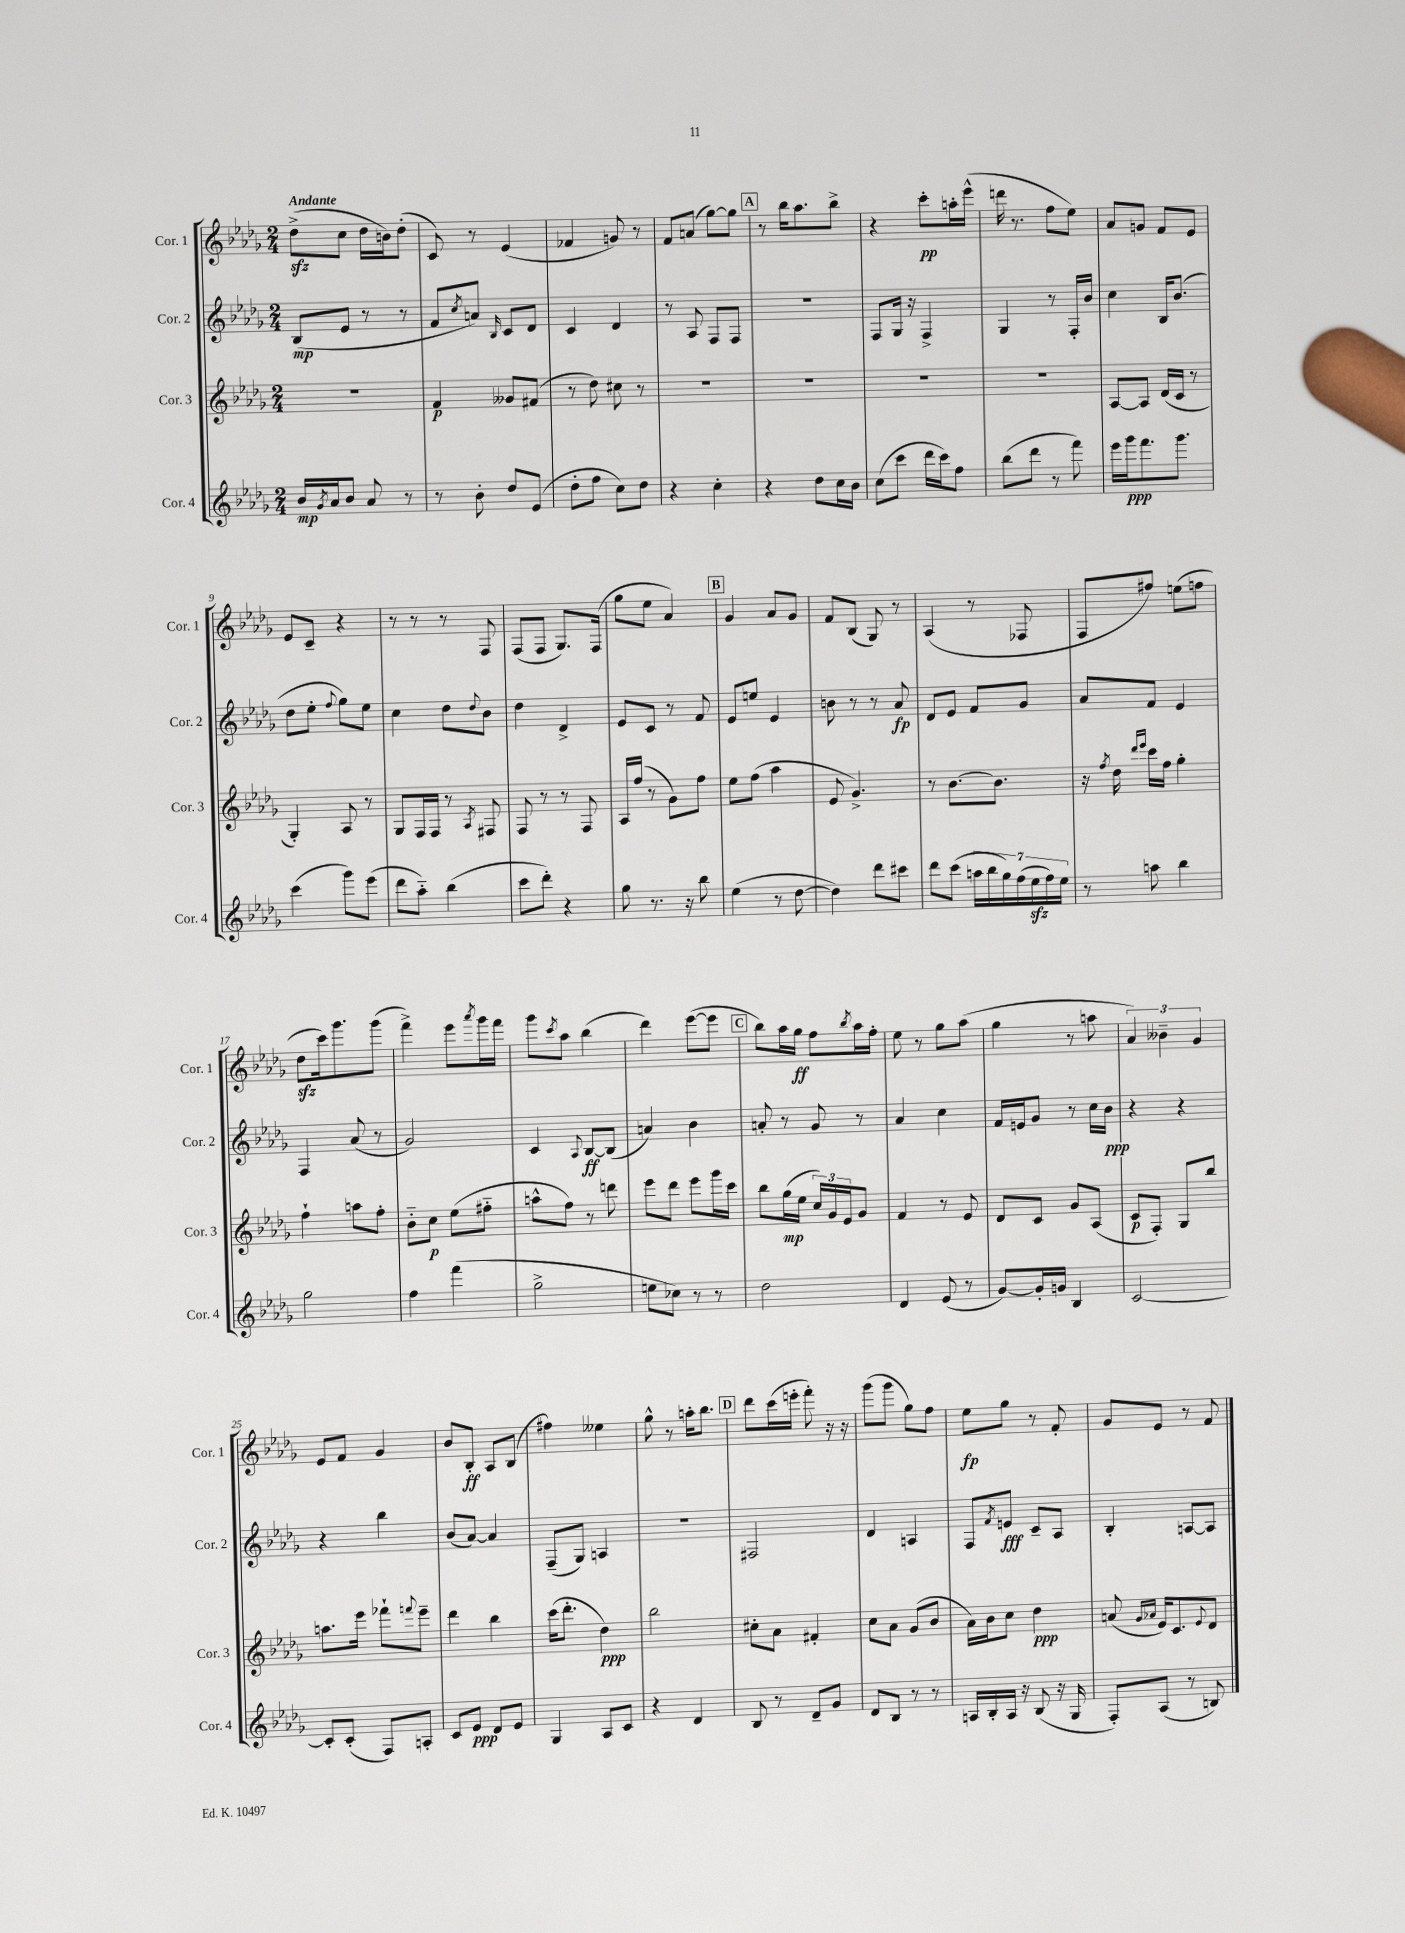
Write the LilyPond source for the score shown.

<<
\new StaffGroup <<
\new Staff = "s0" \with { instrumentName = "Cor. 1" shortInstrumentName = "Cor. 1" } {
    \clef treble \key des \major \numericTimeSignature \time 2/4 \tempo "Andante"
    des''8->\sfz( c''8 des''16 b'16) des''8-.( |
    c'8) r8 ees'4( |
    fes'4 g'8) r8 |
    f'8 a'8( ges''8~) ges''8 |
    \mark \markup { \box "A" } r8 bes''16 aes''8. bes''8-> |
    r4 c'''8-.\pp a''16-. ees'''16-^( |
    d'''16 r8. f''8 ees''8) |
    aes'8 g'8 f'8 ees'8 |
    ees'8 c'8-- r4 |
    r8 r8 r8 f8 |
    f8( f8 ges8.) f16( |
    ges''8 ees''8 aes'4) |
    \mark \markup { \box "B" } ges'4 aes'8 ges'8 |
    f'8 bes8( ges8) r8 |
    aes4( r8 fes8 |
    f8 fis''8) e''8( f''8 |
    des''8\sfz c'''16) ges'''8. ges'''8( |
    f'''4->) ees'''8 \acciaccatura { aes'''8 } ges'''16 f'''16 |
    ges'''8 \acciaccatura { c'''8 } aes''8 bes''4( |
    des'''4) ees'''8~( ees'''8 |
    \mark \markup { \box "C" } bes''8) aes''16 ges''16\ff f''8 \acciaccatura { bes''8 } aes''16 f''16-. |
    ees''8 r8 ges''8 aes''8( |
    ges''4 r8 a''8 |
    \tuplet 3/2 { aes'4) beses'4-- ges'4 } |
    ees'8 f'8 ges'4 |
    bes'8 bes8-.\ff aes8 bes8( |
    fis''4) eeses''4 |
    ges''8-^ r8 a''16-. bes''8. |
    \mark \markup { \box "D" } des'''8 c'''16( e'''16-. f'''8-.) r16 r16 |
    ges'''8( ges'''8 ges''8) f''8 |
    ees''8\fp ges''8 r8 f'8-. |
    ges'8 ees'8 r8 f'8 \bar "|." |
}
\new Staff = "s1" \with { instrumentName = "Cor. 2" shortInstrumentName = "Cor. 2" } {
    \clef treble \key des \major \numericTimeSignature \time 2/4
    bes8\mp( ees'8 r8 r8 |
    f'8 \acciaccatura { c''8 } a'8) \grace { bes16 } c'8 des'8 |
    c'4 des'4 |
    r8 aes8 f8 f8 |
    \mark \markup { \box "A" } r2 |
    f8 ges16 r16 f4-> |
    ges4 r8 f16-. bes'16 |
    c''4 bes16 bes'8.( |
    des''8 ees''8-. \appoggiatura { f''8 } ges''8) ees''8 |
    c''4 des''8 \appoggiatura { des''8 } bes'8 |
    des''4 des'4-> |
    ees'8 c'8 r8 f'8 |
    \mark \markup { \box "B" } ees'8 e''8 ees'4 |
    b'8 r8 r8 aes'8\fp |
    des'8 ees'8 f'8 ges'8 |
    aes'8 f'8 ees'4 |
    f4 aes'8( r8 |
    ges'2) |
    c'4 \appoggiatura { aes8 } bes8~\ff bes8( |
    a'4) bes'4 |
    \mark \markup { \box "C" } a'8-. r8 ges'8 r8 |
    aes'4 c''4 |
    f'16 e'16 ges'8 r8 c''16 bes'16\ppp |
    r4 r4 |
    r4 bes''4 |
    bes'8( aes'8~) aes'4 |
    f8--( ges8) a4 |
    R2 |
    \mark \markup { \box "D" } fis2 |
    des'4 a4 |
    f8 \acciaccatura { f'8 } e'8\fff c'8-- aes8 |
    bes4-. a8~ a8 \bar "|." |
}
\new Staff = "s2" \with { instrumentName = "Cor. 3" shortInstrumentName = "Cor. 3" } {
    \clef treble \key des \major \numericTimeSignature \time 2/4
    r2 |
    f'4\p geses'8 fis'8( |
    r8 des''8) cis''8 r8 |
    R2 |
    \mark \markup { \box "A" } R2 |
    R2 |
    R2 |
    aes8~ aes8 des'16( c'16 r8 |
    ges4-.) aes8 r8 |
    ges8 f16 f16 r8 \acciaccatura { aes8 } fis8 |
    f8 r8 r8 f8 |
    aes16 f''16( r8 ges'8) f''8 |
    \mark \markup { \box "B" } ees''8 f''8( aes''4 |
    ees'8 ges'4.->) |
    r8 bes'8.~ bes'8. |
    r16 \acciaccatura { f''8 } des''16 \grace { des'''16 ees'''16 } c'''16 f''16 ges''4-. |
    f''4-! a''8 f''8-. |
    bes'8-_ c''8\p ees''8( fis''8-_ |
    a''8-^ f''8) r8 d'''8 |
    ees'''8 des'''8 ees'''8 ges'''16 c'''16 |
    \mark \markup { \box "C" } bes''8 ges''16\mp( ees''16 \tuplet 3/2 { c''16) ges'16 ees'16 } ges'8 |
    f'4 r8 ees'8 |
    des'8 c'8 ges'8 aes8( |
    c'8\p f8-.) ges8 bes''8 |
    a''8. ees'''16 fes'''8-! \appoggiatura { f'''8 } ees'''8-- |
    des'''4 bes''4 |
    c'''16( des'''8.-. des''4\ppp) |
    bes''2 |
    \mark \markup { \box "D" } cis''8-. aes'8 fis'4-. |
    c''8 aes'8 ges'8( bes'8 |
    aes'16) bes'16 c''8 des''4\ppp |
    a'8( \grace { ges'16 aes'16 } ees'16) c'8. \appoggiatura { ees'8 } des'8 \bar "|." |
}
\new Staff = "s3" \with { instrumentName = "Cor. 4" shortInstrumentName = "Cor. 4" } {
    \clef treble \key des \major \numericTimeSignature \time 2/4
    bes'16\mp \acciaccatura { ges'8 } aes'16 bes'8 aes'8 r8 |
    r8 bes'8-. des''8 ees'8( |
    des''8-. f''8 c''8) des''8 |
    r4 c''4-. |
    \mark \markup { \box "A" } r4 des''8 c''16 bes'16 |
    c''8( c'''8 des'''16 c'''16) f''8 |
    bes''8( des'''8 r8 f'''8) |
    ees'''16 ges'''16\ppp f'''8. ges'''8. |
    c'''4( ges'''8) ees'''8( |
    des'''8 aes''8-_) bes''4( |
    c'''8 des'''8-.) r4 |
    ges''8 r8. r16 bes''8 |
    \mark \markup { \box "B" } ees''4( r8 des''8~ |
    des''4) des'''8 cis'''8 |
    des'''8 c'''8( \tuplet 7/4 { a''16 bes''16 ges''16) f''16( ees''16\sfz f''16) ees''16 } |
    r8 a''8 bes''4 |
    ges''2 |
    f''4 f'''4( |
    ges''2-> |
    e''8 ces''8) r8 r8 |
    \mark \markup { \box "C" } des''2 |
    des'4 ees'8( r8 |
    ges'8~) ges'16-. g'16 bes4 |
    c'2~ |
    c'8-. c'8-.( f8) a8-. |
    c'8 ees'8\ppp des'8 ees'8 |
    ges4 aes8 c'8 |
    r4 des'4 |
    \mark \markup { \box "D" } bes8 r8 des'8-- ges'8 |
    des'8 bes8 r8 r8 |
    a16 bes16-. a16 r16 bes8( r16 ges16 |
    f8-.) aes8( r8 b8) \bar "|." |
}
>>
>>
